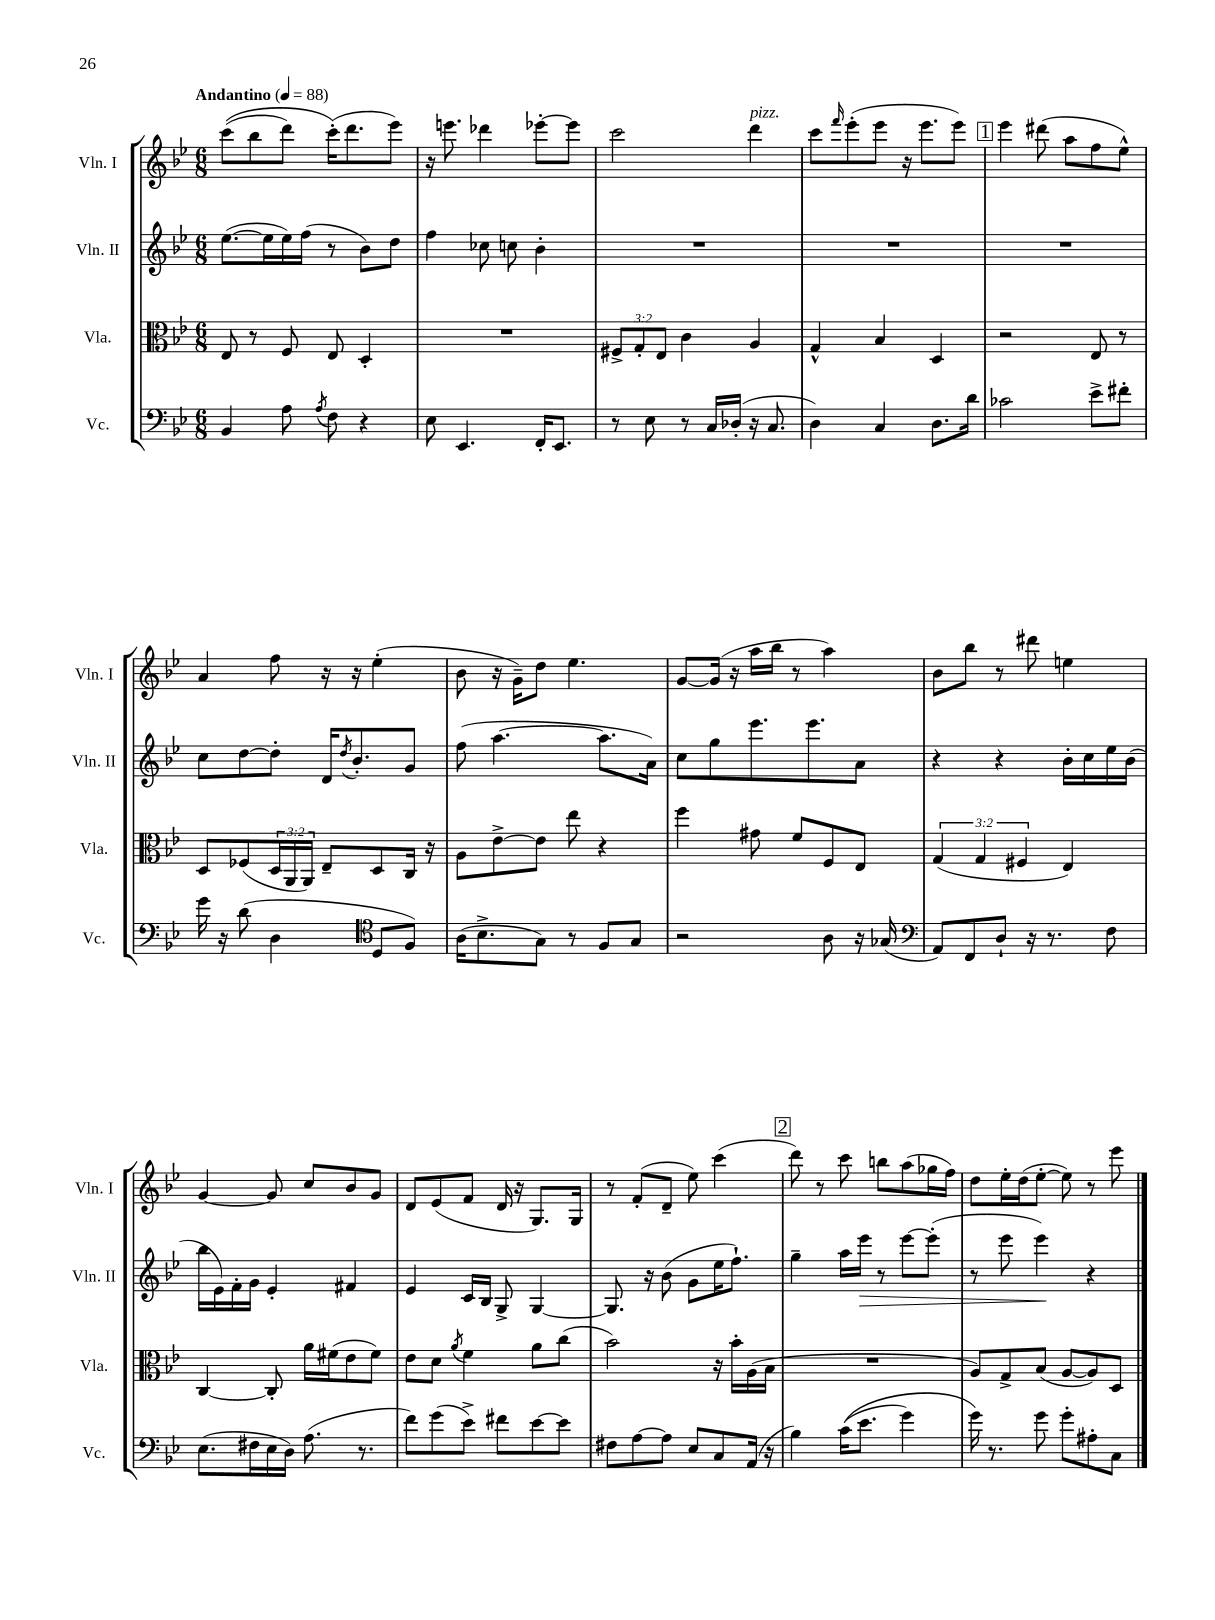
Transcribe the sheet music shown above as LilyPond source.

<<
\new StaffGroup <<
\new Staff = "s0" \with { instrumentName = "Vln. I" shortInstrumentName = "Vln. I" } {
    \clef treble \key bes \major \numericTimeSignature \time 6/8 \tempo "Andantino" 4 = 88
    c'''8(\( bes''8 d'''8) c'''16-.(\) d'''8. ees'''8) |
    r16 e'''8. des'''4 ees'''8~-. ees'''8 |
    c'''2 d'''4^\markup { \italic "pizz." } |
    c'''8 \grace { f'''16 } ees'''8-.( ees'''8 r16 ees'''8. ees'''8) |
    \mark \markup { \box "1" } ees'''4 dis'''8( a''8 f''8 ees''8-^) |
    a'4 f''8 r16 r16 ees''4-.( |
    bes'8 r16 g'16--) d''8 ees''4. |
    g'8~ g'16( r16 a''16 bes''16 r8 a''4) |
    bes'8 bes''8 r8 dis'''8 e''4 |
    g'4~ g'8 c''8 bes'8 g'8 |
    d'8 ees'8( f'8 d'16 r16 g8.) g16 |
    r8 f'8-.( d'8-- ees''8) c'''4( |
    \mark \markup { \box "2" } d'''8) r8 c'''8 b''8 a''8( ges''16 f''16) |
    d''8 ees''16-. d''16( ees''8~-. ees''8) r8 ees'''8 \bar "|." |
}
\new Staff = "s1" \with { instrumentName = "Vln. II" shortInstrumentName = "Vln. II" } {
    \clef treble \key bes \major \numericTimeSignature \time 6/8
    ees''8.~( ees''16 ees''16) f''16( r8 bes'8) d''8 |
    f''4 ces''8 c''8 bes'4-. |
    R2. |
    R2. |
    \mark \markup { \box "1" } R2. |
    c''8 d''8~ d''8-. d'16 \acciaccatura { d''8 } bes'8.-. g'8 |
    f''8( a''4.~ a''8. a'16) |
    c''8 g''8 ees'''8. ees'''8. a'8 |
    r4 r4 bes'16-. c''16 ees''16 bes'16( |
    bes''16 ees'16) f'16-. g'16 ees'4-. fis'4 |
    ees'4 c'16 bes16 g8-> g4~ |
    g8. r16 bes'8( g'8 ees''16 f''8.-!) |
    \mark \markup { \box "2" } g''4-- a''16 ees'''16\> r8 ees'''8~ ees'''8-.( |
    r8 ees'''8 ees'''4\!) r4 \bar "|." |
}
\new Staff = "s2" \with { instrumentName = "Vla." shortInstrumentName = "Vla." } {
    \clef alto \key bes \major \numericTimeSignature \time 6/8 \override Staff.TupletNumber.text = #tuplet-number::calc-fraction-text
    ees8 r8 f8 ees8 d4-. |
    R2. |
    \tuplet 3/2 { fis8-> g8-. ees8 } c'4 a4 |
    g4-^ bes4 d4 |
    \mark \markup { \box "1" } r2 ees8 r8 |
    d8 fes8( \tuplet 3/2 { d16 a,16 a,16) } ees8-- d8 c16 r16 |
    a8 ees'8~-> ees'8 ees''8 r4 |
    f''4 gis'8 f'8 f8 ees8 |
    \tuplet 3/2 { g4( g4 fis4 } ees4) |
    c4~ c8-. a'16 fis'16( ees'8 fis'8) |
    ees'8 d'8 \acciaccatura { a'8 } f'4 a'8 c''8( |
    bes'2) r16 bes'16-. a16( bes16 |
    \mark \markup { \box "2" } R2. |
    a8) g8-> bes8( a8~ a8) d8 \bar "|." |
}
\new Staff = "s3" \with { instrumentName = "Vc." shortInstrumentName = "Vc." } {
    \clef bass \key bes \major \numericTimeSignature \time 6/8
    bes,4 a8 \acciaccatura { a8 } f8 r4 |
    ees8 ees,4. f,16-. ees,8. |
    r8 ees8 r8 c16 des16-.( r16 c8. |
    d4) c4 d8. d'16 |
    \mark \markup { \box "1" } ces'2 ees'8-> fis'8-. |
    g'16 r16 d'8( d4 \clef tenor d8 f8) |
    a16( bes8.-> g8) r8 f8 g8 |
    r2 a8 r16 ges16( |
    \clef bass a,8) f,8 d8-! r16 r8. f8 |
    ees8.( fis16 ees16 d16) a8.( r8. |
    f'8) g'8( ees'8->) fis'8 ees'8~ ees'8 |
    fis8 a8~ a8 ees8 c8 a,16( r16 |
    \mark \markup { \box "2" } bes4) c'16(\( ees'8. g'4) |
    g'16\) r8. g'8 g'8-. ais8-. c8 \bar "|." |
}
>>
>>
\layout { \context { \Score \remove "Bar_number_engraver" } }
